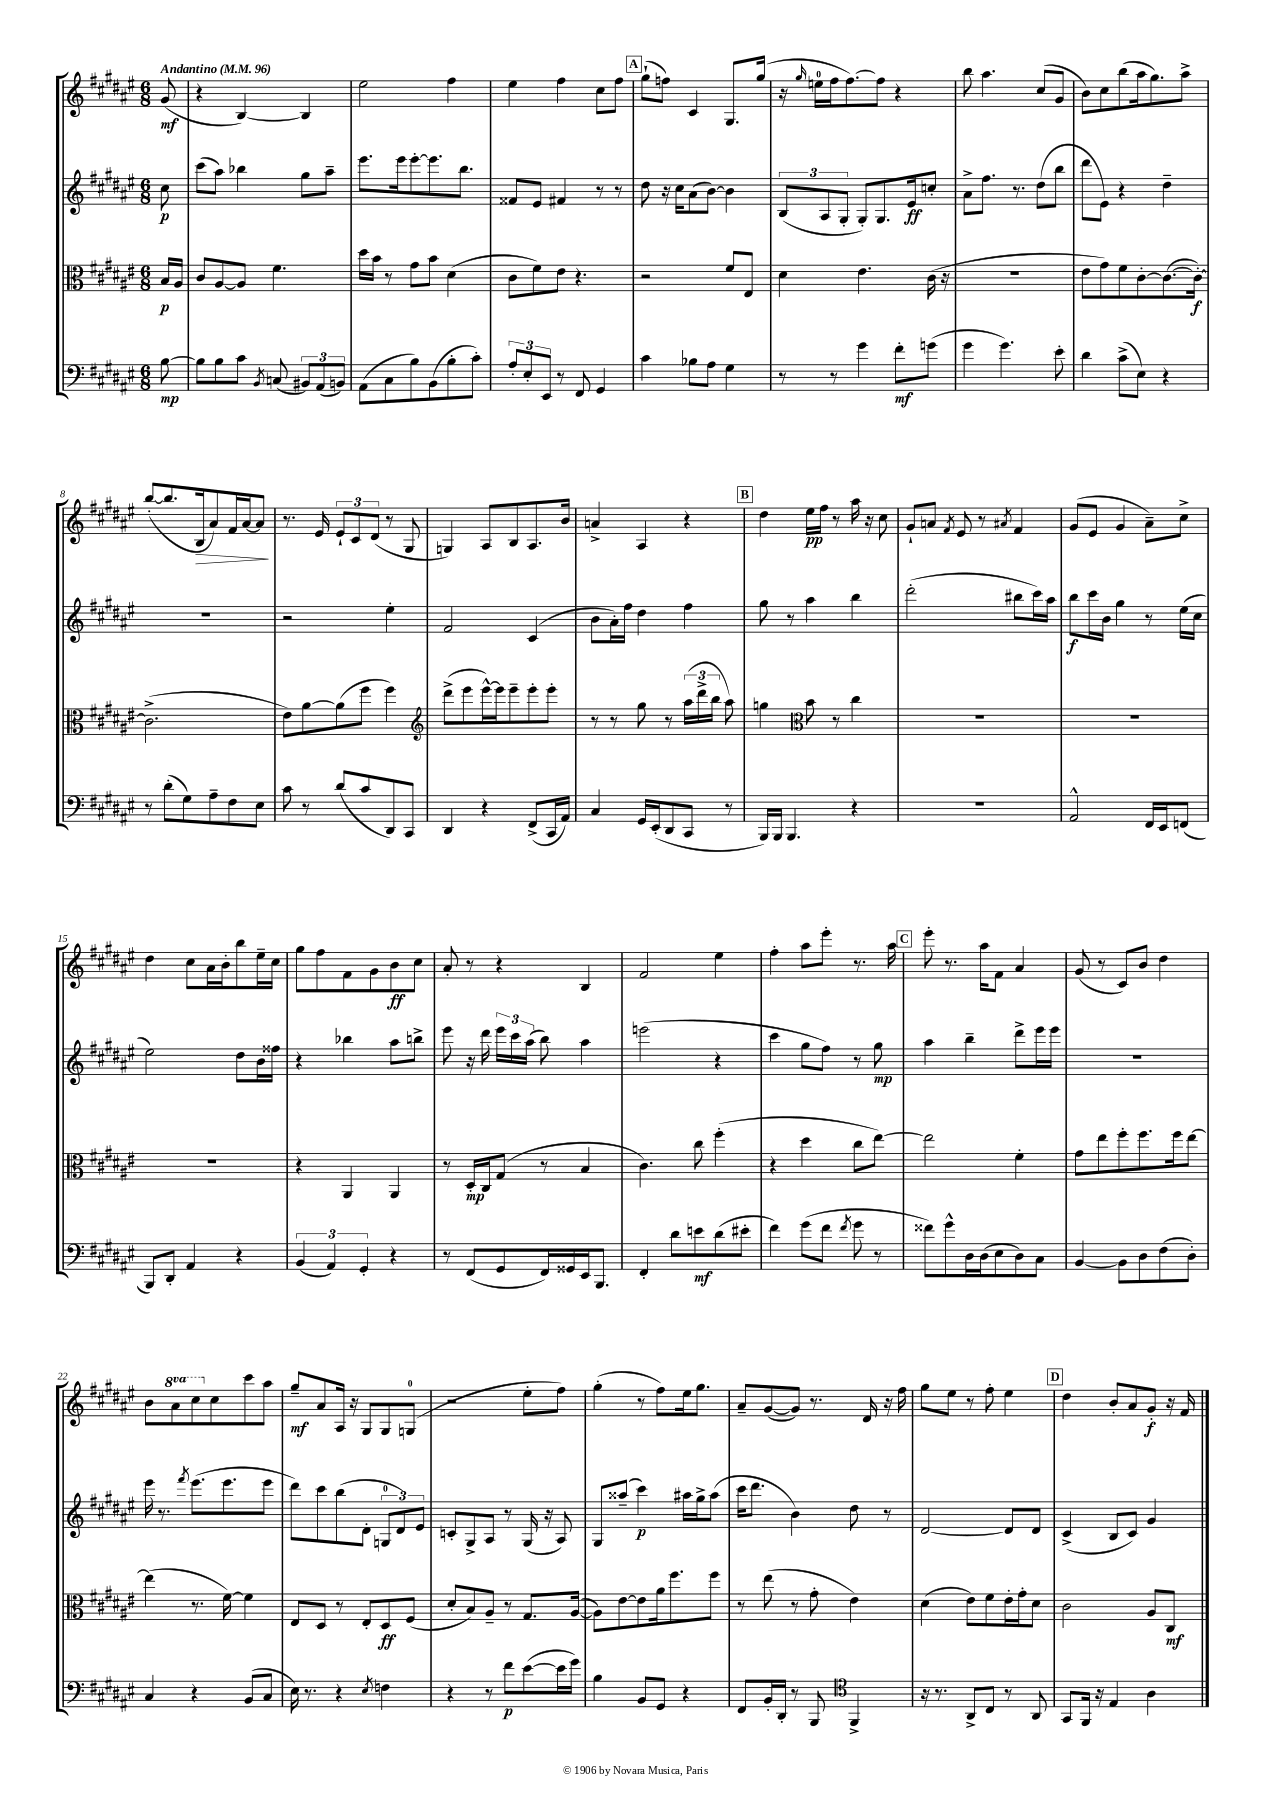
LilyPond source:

<<
\new StaffGroup <<
\new Staff = "s0" {
    \clef treble \key fis \major \numericTimeSignature \time 6/8 \set Staff.ottavationMarkups = #ottavation-simple-ordinals \partial 8 \tempo "Andantino" 4 = 96
    \autoBeamOff gis'8\mf( |
    r4 b4~) b4 |
    eis''2 fis''4 |
    eis''4 fis''4 cis''8[ fis''8] |
    \mark \markup { \box "A" } gis''8[-!( f''8]) cis'4 gis8.[ gis''16]( |
    r16 \grace { gis''16 } e''16[-0 fis''16 fis''8.~) fis''8] r4 |
    b''8 ais''4. cis''8[( gis'8] |
    b'8[) cis''8 b''8( ais''16 gis''8.) ais''8]-> |
    b''8[~-.( b''8. b16\> ais'8) fis'16 ais'16~ ais'8]\! |
    r8. eis'16 \tuplet 3/2 { eis'8[-! cis'8 dis'8]( } r8 gis8 |
    g4) ais8[ b8 ais8. b'16] |
    a'4-> ais4 r4 |
    \mark \markup { \box "B" } dis''4 eis''16[\pp fis''16] r8 ais''16 r16 cis''8 |
    gis'8[-! a'8] \acciaccatura { fis'8 } eis'8 r8 \acciaccatura { ais'8 } fis'4 |
    gis'8[( eis'8] gis'4 ais'8[--) cis''8]-> |
    dis''4 cis''8[ ais'16 b'16-. b''8 eis''16-- cis''16] |
    gis''8[ fis''8 fis'8 gis'8 b'8\ff cis''8] |
    ais'8-. r8 r4 b4 |
    fis'2 eis''4 |
    fis''4-. ais''8[ eis'''8]-. r8. ais''16 |
    \mark \markup { \box "C" } eis'''8-. r8. ais''16[ fis'8] ais'4 |
    gis'8( r8 cis'8[) b'8] dis''4 |
    b'8[ \ottava #1 ais''8 cis'''8 \ottava #0 cis''8 cis'''8 ais''8] |
    gis''8[--\mf ais'8 ais16] r16 gis8[ gis8 g8]-0( |
    r2 eis''8[-. fis''8]) |
    gis''4-.( r8 fis''8[) eis''16 gis''8.] |
    ais'8[-- gis'8~( gis'8]) r8. dis'16 r16 fis''16 |
    gis''8[ eis''8] r8 fis''8-. eis''4 |
    \mark \markup { \box "D" } dis''4 b'8[-. ais'8 gis'8]-.\f r16 fis'16 \bar "|." |
}
\new Staff = "s1" {
    \clef treble \key fis \major \numericTimeSignature \time 6/8 \partial 8
    \autoBeamOff cis''8\p |
    cis'''8[( ais''8]) bes''4 gis''8[ ais''8]-- |
    eis'''8.[ eis'''16 eis'''8~-. eis'''8. b''8.] |
    fisis'8[ eis'8] fis'4 r8 r8 |
    \mark \markup { \box "A" } dis''8 r16 cis''16[ ais'8( b'8]~) b'4 |
    \tuplet 3/2 { b8[( ais8 gis8]-. } gis8[-.) gis8. eis'16\ff c''8]-. |
    ais'8[-> fis''8.] r8. dis''8[( b''8] |
    dis'''8[ eis'8]) r4 dis''4-- |
    R2. |
    r2 eis''4-. |
    fis'2 cis'4( |
    b'8[ ais'16-.) fis''16] dis''4 fis''4 |
    \mark \markup { \box "B" } gis''8 r8 ais''4 b''4 |
    dis'''2-.( bis''8[ cis'''16) ais''16] |
    b''8[\f cis'''16 b'16] gis''4 r8 eis''16[( cis''16] |
    eis''2) dis''8[ b'16 fisis''16] |
    r4 bes''4 ais''8[ b''8]-> |
    eis'''8 r16 dis'''16 \tuplet 3/2 { eis'''16[ cis'''16 ais''16]( } b''8) ais''4 |
    e'''2( r4 |
    cis'''4 gis''8[ fis''8]) r8 gis''8\mp |
    \mark \markup { \box "C" } ais''4 b''4-- dis'''8[-> eis'''16 eis'''16] |
    R2. |
    eis'''16 r8. \acciaccatura { fis'''8 } eis'''8.[( eis'''8. eis'''8] |
    dis'''8[) cis'''8 b''8( dis'8]-. \tuplet 3/2 { g8[-0 dis'8) eis'8] } |
    c'8[-. gis8-> ais8] r8 gis16( r16 ais8) |
    gis8[ aisis''8]--( cis'''4\p) ais''16[ gis''16-> ais''8]( |
    cis'''16[ dis'''8.] b'4) dis''8 r8 |
    dis'2~ dis'8[ dis'8] |
    \mark \markup { \box "D" } cis'4->( b8[ cis'8]) gis'4 \bar "|." |
}
\new Staff = "s2" {
    \clef alto \key fis \major \numericTimeSignature \time 6/8 \partial 8
    \autoBeamOff b16[\p ais16] |
    cis'8[ ais8~ ais8] fis'4. |
    dis''16[ b'16] r8 gis'8[ b'8] dis'4( |
    cis'8[ fis'8) eis'8] r4. |
    \mark \markup { \box "A" } r2 fis'8[ eis8] |
    dis'4 eis'4. cis'16( r16 |
    R2. |
    eis'8[ gis'8) fis'8 cis'8~-. cis'8.~( cis'16]~-.\f) |
    cis'2.->( |
    eis'8[) ais'8~ ais'8( fis''8] fis''4) |
    \clef treble dis'''8[->( eis'''8 eis'''16~-^) eis'''16 eis'''8-- eis'''8-. eis'''8]-. |
    r8 r8 gis''8 r8 \tuplet 3/2 { ais''16[( dis'''16-> b''16] } ais''8) |
    \mark \markup { \box "B" } g''4 \clef alto b'8 r8 cis''4 |
    R2. |
    R2. |
    R2. |
    r4 ais,4 ais,4 |
    r8 dis16[-.\mp cis16 gis8]( r8 b4 |
    cis'4.) cis''8 fis''4-.( |
    r4 dis''4 cis''8[ eis''8]~) |
    \mark \markup { \box "C" } eis''2 fis'4-. |
    gis'8[ eis''8 fis''8-. fis''8. fis''16 eis''8]~ |
    eis''4( r8. fis'16~) fis'4 |
    eis8[ dis8] r8 eis8[-. dis8\ff fis8]( |
    dis'8[-. b8) ais8]-- r8 gis8.[ ais16]~( |
    ais8[) eis'8~ eis'8 ais'16 fis''8. fis''8] |
    r8 eis''8( r8 gis'8-. eis'4) |
    dis'4( eis'8[) fis'8 eis'16-. gis'16-. dis'8] |
    \mark \markup { \box "D" } cis'2 ais8[ cis8]\mf \bar "|." |
}
\new Staff = "s3" {
    \clef bass \key fis \major \numericTimeSignature \time 6/8 \partial 8
    \autoBeamOff b8~\mp |
    b8[ b8 cis'8] \acciaccatura { b,8 } c8( \tuplet 3/2 { bis,8[) ais,8( b,8]) } |
    ais,8[( cis8 b8) b,8( b8-. cis'8]-.) |
    \tuplet 3/2 { ais8[-. eis8-. eis,8] } r8 fis,8 gis,4 |
    \mark \markup { \box "A" } cis'4 bes8[ ais8] gis4 |
    r8 r8 gis'4 fis'8[-.\mf g'8]( |
    gis'4 gis'4.) eis'8-. |
    dis'4 cis'8[->( eis8]) r4 |
    r8 dis'8[-.( gis8) ais8-- fis8 eis8] |
    cis'8 r8 dis'8[( cis'8 dis,8) cis,8] |
    dis,4 r4 fis,8[->( cis,16 ais,16]) |
    cis4 gis,16[ eis,16-.( dis,8 cis,8] r8 |
    \mark \markup { \box "B" } b,,16[) b,,16] b,,4. r4 |
    R2. |
    ais,2-^ fis,16[ eis,16 f,8]( |
    b,,8[) dis,8]-. ais,4 r4 |
    \tuplet 3/2 { b,4( ais,4) gis,4-. } r4 |
    r8 fis,8[( gis,8 fis,16) gisis,16 eis,16 b,,8.] |
    fis,4-. dis'8[ e'8\mf dis'8( eis'8]-. |
    fis'4) gis'8[( fis'8] \acciaccatura { fis'8 } gis'8 r8 |
    \mark \markup { \box "C" } fisis'8[) gis'8-^ dis16 dis16( eis8 dis8) cis8] |
    b,4~ b,8[ dis8 fis8( dis8]-.) |
    cis4 r4 b,8[( cis8] |
    eis16) r8. r4 \acciaccatura { eis8 } f4 |
    r4 r8 fis'8[\p eis'8~( eis'16 gis'16]) |
    b4 b,8[ gis,8] r4 |
    fis,8[ b,16-. dis,16]-. r8 b,,8 \clef tenor fis,4-> |
    r16 r8. ais,8[-> cis8] r8 ais,8 |
    \mark \markup { \box "D" } gis,8[ fis,16] r16 eis4 ais4 \bar "|." |
}
>>
>>
